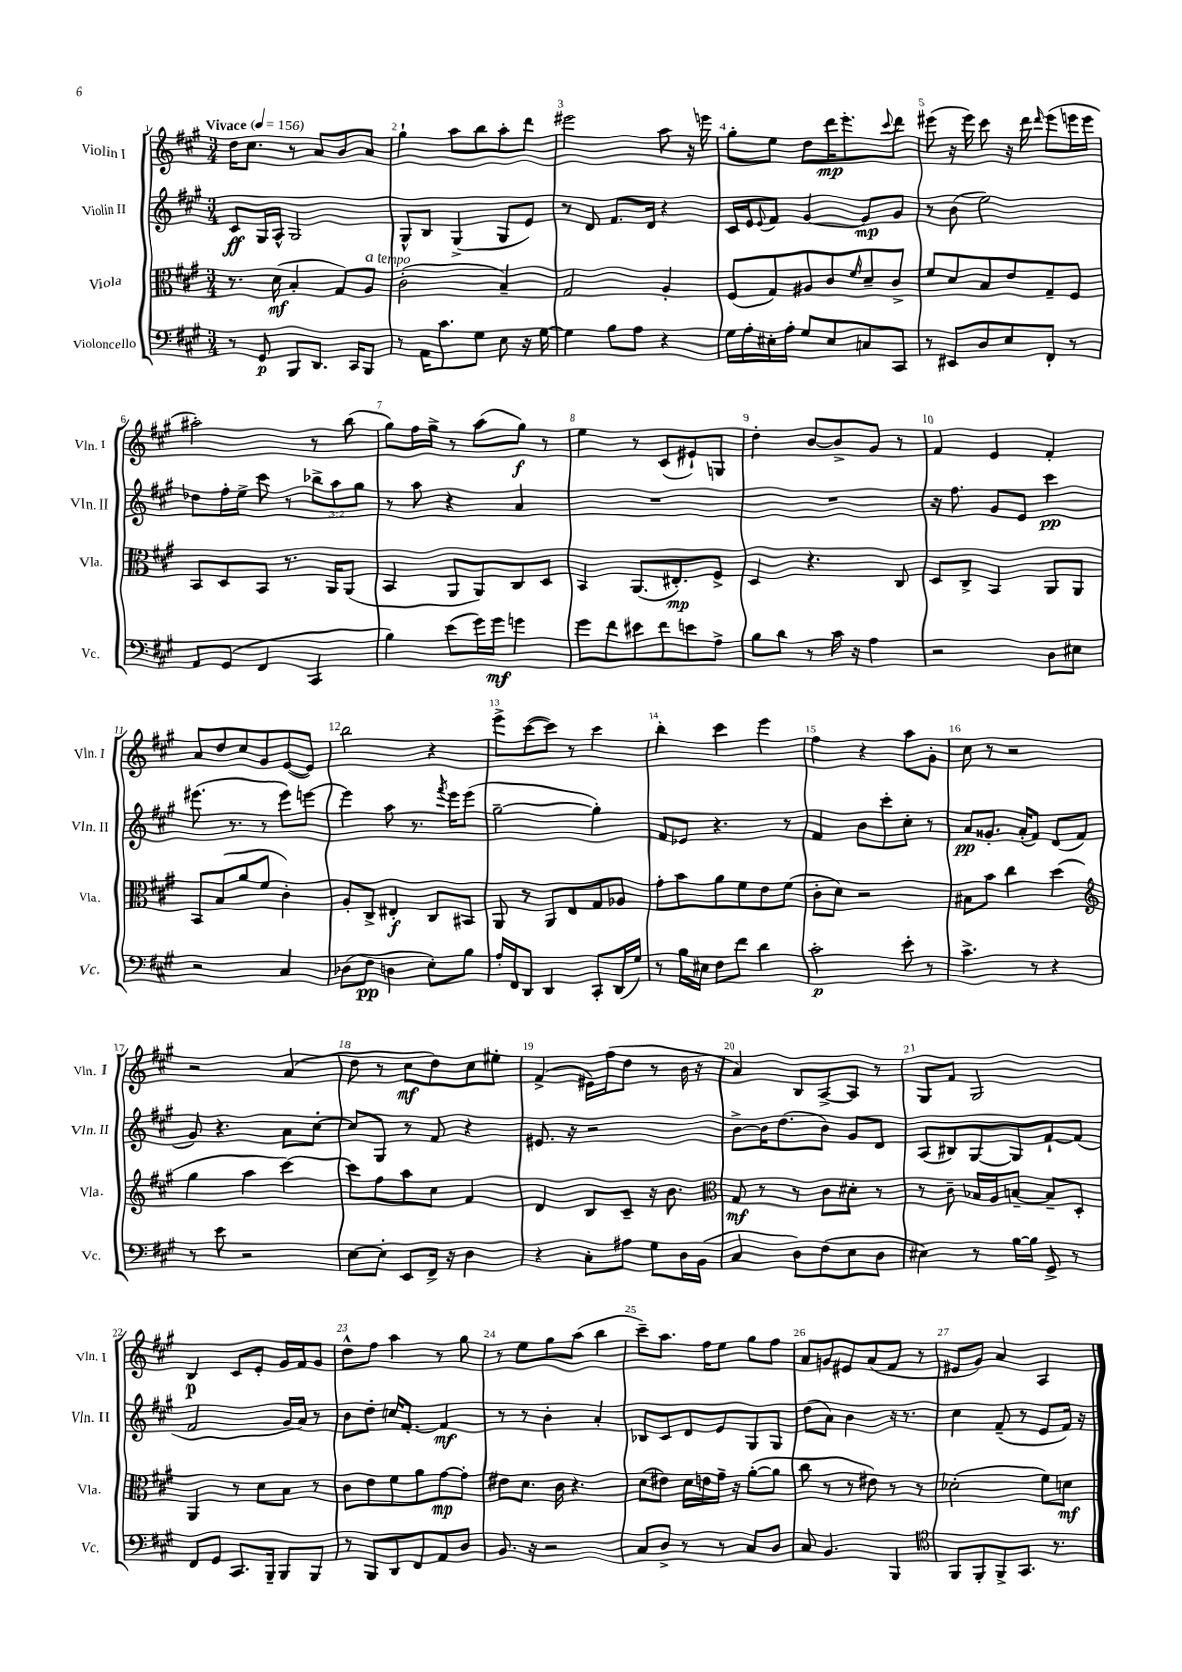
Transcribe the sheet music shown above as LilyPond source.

<<
\new StaffGroup <<
\new Staff = "s0" \with { instrumentName = "Violin I" shortInstrumentName = "Vln. I" } {
    \clef treble \key a \major \numericTimeSignature \time 3/4 \tempo "Vivace" 4 = 156
    d''16 cis''8. r8 a'8 b'8 a'8 |
    gis''4-! a''8 b''8 a''8-. d'''8 |
    eis'''2 a''8 r16 e'''16 |
    gis''8-. e''8 d''8 d'''16\mp e'''8.-. \appoggiatura { cis'''8 } d'''8 |
    eis'''8( r16 eis'''16) cis'''8 r16 d'''16 \grace { d'''16 } eis'''8( e'''16 e'''16 |
    ais''2-.) r8 b''8( |
    gis''8) fis''16 gis''16-> r8 a''8( gis''8\f) r8 |
    e''4 r8 cis'8( eis'8-!) g8 |
    d''4-. b'8~ b'8-> gis'8 r8 |
    fis'4 e'4 fis'4-. |
    a'8 d''8 cis''8 gis'8 e'8~( e'8) |
    b''2 r4 |
    e'''8-> cis'''8~( cis'''8) r8 cis'''4 |
    b''4-. cis'''4 e'''4 |
    fis''4 r4 a''8 gis'8-. |
    cis''8 r8 r2 |
    r2 a'4( |
    d''8 r8 cis''8\mf d''8) cis''8 eis''8-. |
    fis'4->( eis'16) fis''16( d''8 r8 b'16 r16 |
    a'4) b8 a8~-> a8 r8 |
    gis8 fis'8 gis2 |
    b4\p cis'8 e'8-. gis'16 fis'16 gis'8 |
    d''8-^ fis''8 a''4 r8 gis''8 |
    r8 e''8 gis''8 a''8( b''4 |
    cis'''8--) a''8. fis''16 e''8 gis''8 fis''8 |
    a'8 g'8 eis'8 a'8( fis'8 r8 |
    eis'8 gis'8) a'4 a4 \bar "|." |
}
\new Staff = "s1" \with { instrumentName = "Violin II" shortInstrumentName = "Vln. II" } {
    \clef treble \key a \major \numericTimeSignature \time 3/4 \override Staff.TupletNumber.text = #tuplet-number::calc-fraction-text
    cis'8\ff gis16 a16-^ gis2 |
    gis8-^ b8 gis4->( gis8 e'8) |
    r8 d'8 fis'8. d'16 r4 |
    cis'16 e'16 \appoggiatura { e'8 } fis'8 gis'4~ gis'8\mp gis'8 |
    r8 b'8( e''2) |
    des''8 fis''16-. e''16-> cis'''8 r8 \tuplet 3/2 { bes''8-> a''8 gis''8 } |
    r8 a''8 r4 a'4 |
    R2. |
    R2. |
    r16 fis''8. gis'8 e'8 cis'''4\pp |
    eis'''8.( r8. r8 eis'''8) e'''8~ |
    e'''4 a''8 r8. \acciaccatura { fis'''8 } e'''16 e'''8( |
    gis''2~-- gis''4-.) |
    fis'8 ees'8 r4. r8 |
    fis'4 b'8 cis'''8-. cis''8-. r8 |
    a'8\pp gisis'8.-. a'16-.( fis'8) d'8( fis'8 |
    gis'8) r4. a'8 cis''8~-. |
    cis''8 gis8 r8 fis'8 r4 |
    eis'8. r16 r2 |
    b'8~-> b'16 d''8.( b'8) gis'8 d'8 |
    a8( bis8) gis8~ gis8 fis'8~-! fis'8( |
    fis'2 gis'16 a'16) r8 |
    b'8 d''8-. c''16 fis'8.~-. fis'4\mf |
    r8 r8 b'4-. a'4-. |
    bes8 cis'8 d'8 e'8 gis8 gis8 |
    d''8( a'8) b'4 r16 r8. |
    cis''4 fis'8--( r8 e'8 fis'16) r16 \bar "|." |
}
\new Staff = "s2" \with { instrumentName = "Viola" shortInstrumentName = "Vla." } {
    \clef alto \key a \major \numericTimeSignature \time 3/4
    r8. d'16\mf( b4-. gis8) a8^\markup { \italic "a tempo" } |
    cis'2-.( b4--) |
    gis2 a4-. |
    fis8( gis8) ais8 cis'8 \grace { fis'16 } d'8-- cis'8-> |
    fis'8 d'8 b8 e'8 gis8-- fis8 |
    b,8 d8 b,8 r8. a,16 a,8( |
    b,4 a,8 a,8) cis8 d8 |
    b,4 a,8.( eis8.-.\mp) fis8-> |
    d4 r4. cis8 |
    d8 cis8-> b,4 a,8 a,8 |
    b,8 b8( a'8 fis'8 cis'4-.) |
    a8-. cis8-> eis4-.\f cis8 bis,8 |
    a,8 r8 a,8 e8 gis8 aes8 |
    gis'8-. b'8 a'8 fis'8 e'8 fis'8( |
    cis'8-. d'8) r2 |
    bis8 b'8 cis''4 d''4( |
    \clef treble gis''4 a''4 cis'''4~) |
    cis'''8 fis''8 a''8 cis''8 fis'4 |
    d'4 b8 cis'8-- r16 b'8. |
    \clef alto gis8\mf r8 r8 cis'8 dis'8-. r8 |
    r8 cis'8-- bes16 a16 b8~-- b8-- d8-. |
    a,4 r8 d'8 b8 r8 |
    cis'8 e'8 fis'8 a'8 gis'8~\mp gis'8-. |
    eis'8 d'8. cis'16 r4. |
    d'8( eis'8) d'16 e'16 gis'16-- r16 a'8~-.( a'8 |
    cis''8 r8 r8 eis'8) r8 r8 |
    des'2-.( fis'8) d'8\mf \bar "|." |
}
\new Staff = "s3" \with { instrumentName = "Violoncello" shortInstrumentName = "Vc." } {
    \clef bass \key a \major \numericTimeSignature \time 3/4
    r8 gis,8\p b,,8 d,8. cis,16 b,,8 |
    r8 a,16 cis'8. gis8 e8 r16 gis16~ |
    gis4 b8 a8 r4 |
    gis16 a16-. eis16-. a16-. gis8 eis8 c8 cis,8 |
    r8 eis,8 d8 e8 fis,8-. r8 |
    a,8 gis,8( fis,4 cis,4 |
    b4) e'8( gis'16) gis'16\mf g'4 |
    gis'8 fis'8 eis'8 fis'8 e'8 a8-> |
    b8 d'8 r8 cis'16 r16 a4 |
    r2 d8 eis8 |
    r2 cis4 |
    des8( fis8\pp d4 e8-.) b8 |
    a16-. fis,16 d,8 d,4 cis,8-. d,16( gis16) |
    r8 b16 eis16 fis8 fis'8 d'4 |
    cis'2-.\p e'8-. r8 |
    cis'4.-> r8 r4 |
    r8 e'8 r2 |
    e8~ e8-. e,8 fis,16-> r16 d4 |
    r4 cis8-. ais8 gis8 d16 b,16( |
    cis4 d8) fis8( e8 d8 |
    eis4) r8 b16~ b16 gis,8-> r8 |
    fis,8 gis,8 cis,8. b,,16-- b,,8 b,,8 |
    r8 b,,8 d,8 fis,8 a,8 d8 |
    b,8. r16 r2 |
    cis8 d8-> r8 r8 cis8 d8 |
    cis8 b,4. b,,4 |
    \clef tenor fis,8 fis,8-. fis,8-> gis,8. r8. \bar "|." |
}
>>
>>
\layout { \context { \Score \override BarNumber.break-visibility = ##(#f #t #t) barNumberVisibility = #all-bar-numbers-visible } }
